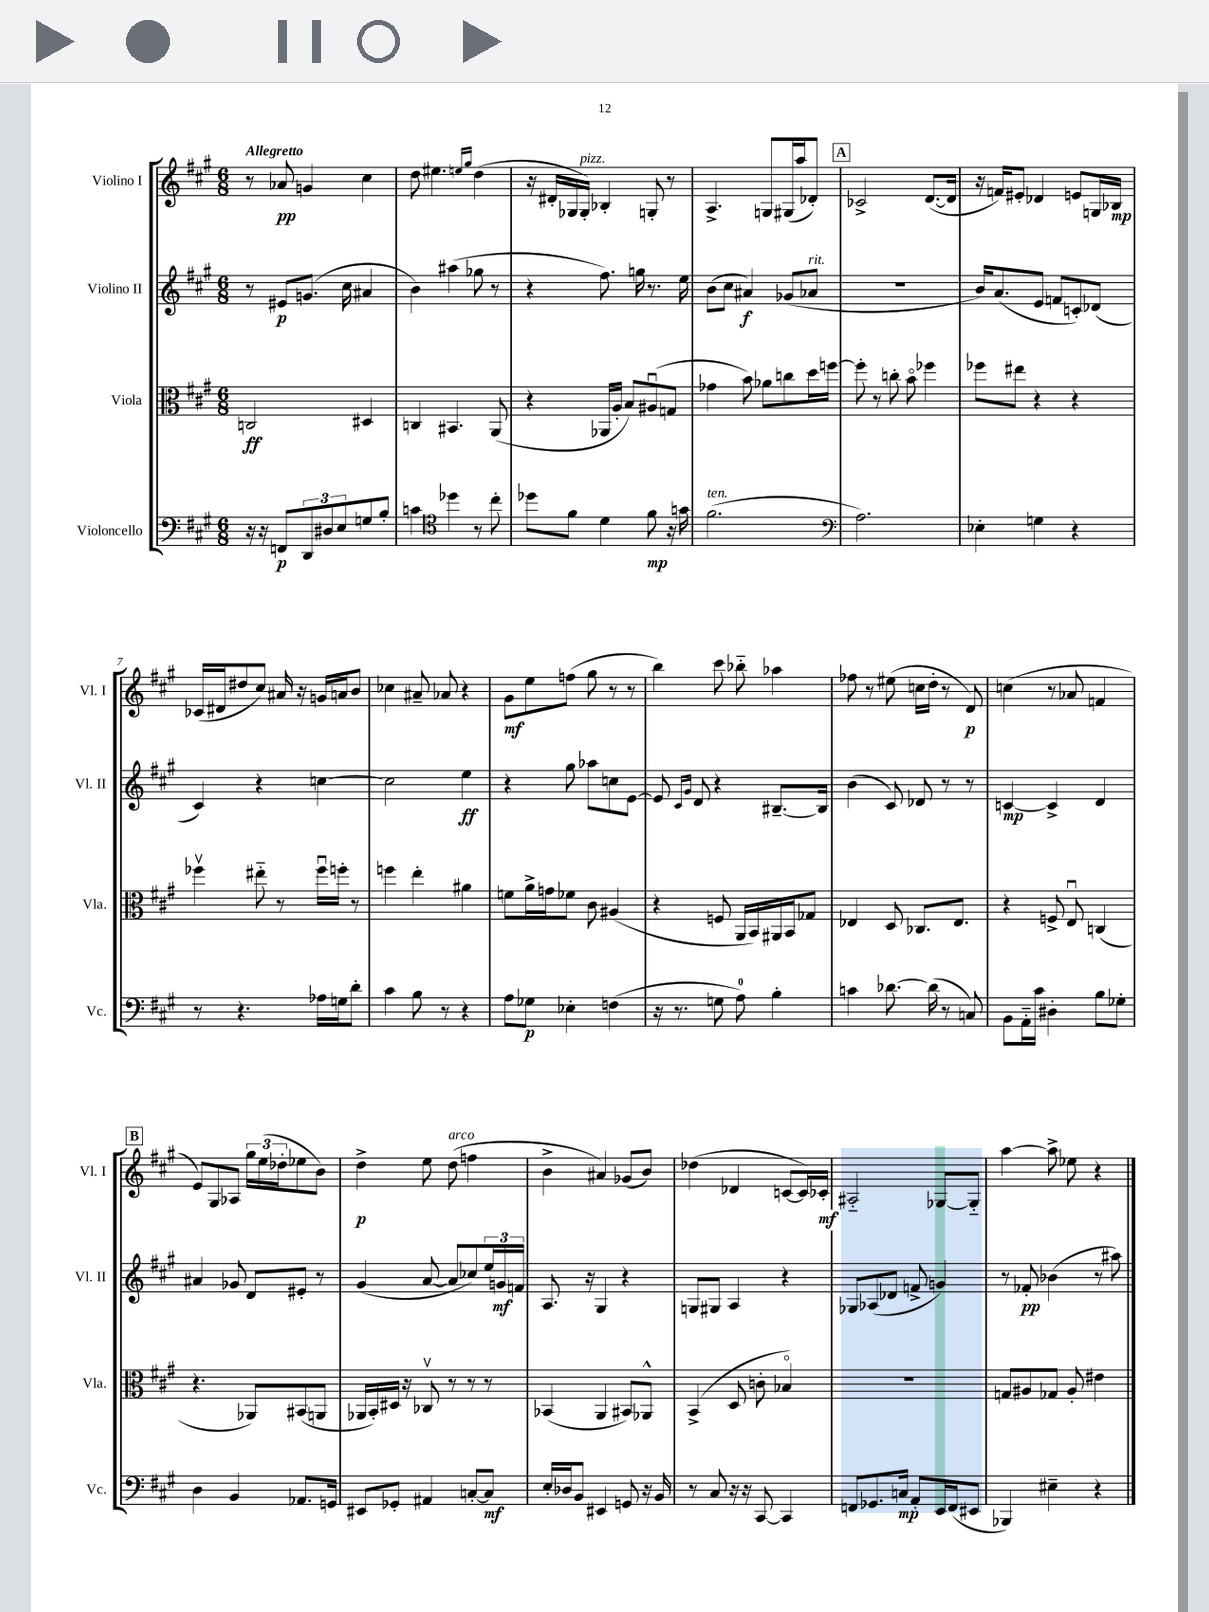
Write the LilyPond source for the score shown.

<<
\new StaffGroup <<
\new Staff = "s0" \with { instrumentName = "Violino I" shortInstrumentName = "Vl. I" } {
    \clef treble \key a \major \numericTimeSignature \time 6/8 \tempo "Allegretto"
    r8 aes'8\pp g'4 cis''4 |
    d''8 eis''4. \grace { e''16 gis''16 } d''4( |
    r16 dis'16-. ges16 ges16-.^\markup { \italic "pizz." }) bes4-. g8-. r8 |
    a4.-> g8 gis16( a''16 des'8-.) |
    \mark \markup { \box "A" } ces'2-> d'8.~( d'16 |
    r16 f'16) eis'8-. des'4 e'8 g16 bes16\mp |
    ces'16( dis'16 dis''8 cis''8) ais'16 r16 g'16 a'16 b'8 |
    ces''4 ais'8-- aes'8 r4 |
    gis'8\mf e''8 f''8( gis''8 r8 r8 |
    b''4) cis'''8 bes''8-_ aes''4 |
    fes''8 r8 eis''8( c''16 d''16-. r8 d'8\p) |
    c''4( r8 aes'8 f'4 |
    \mark \markup { \box "B" } e'8) gis8 aes8 \tuplet 3/2 { gis''16 e''16( des''16-. } ees''8 b'8) |
    d''4->\p e''8 d''8^\markup { \italic "arco" }( f''4 |
    b'4-> ais'4) ges'8( b'8) |
    des''4( des'4 c'8~ c'16) ces'16-.\mf |
    ais2-_ ges8~ ges8-_ |
    a''4~ a''8-> ees''8 r4 \bar "|." |
}
\new Staff = "s1" \with { instrumentName = "Violino II" shortInstrumentName = "Vl. II" } {
    \clef treble \key a \major \numericTimeSignature \time 6/8
    r8 eis'8\p g'8.( cis''16 ais'4 |
    b'4) ais''4( ges''8 r8 |
    r4 fis''8.) g''16 r8. e''16 |
    b'8( cis''8 ais'4\f) ges'8( aes'8^\markup { \italic "rit." } |
    \mark \markup { \box "A" } R2. |
    b'16) a'8.( e'8 f'8 c'8-.) des'8( |
    cis'4) r4 c''4~ |
    c''2 e''4\ff |
    r4 gis''8 aes''8 c''8 e'8~ |
    e'8 \grace { cis'16 gis'16 } d'8 r4 bis8.~-- bis16 |
    b'4( cis'8) des'8 r8 r8 |
    c'4~\mp c'4-> d'4 |
    \mark \markup { \box "B" } ais'4 ges'8 d'8 eis'8-. r8 |
    gis'4( a'8~ a'8 ces''8) \tuplet 3/2 { e''16 g'16\mf f'16 } |
    a8. r16 gis4 r4 |
    g8 gis8 a4 r4 |
    ges8 aes8( des'8 f'8-> g'4) |
    r8 fes'8-.\pp bes'4( r8 ais''8) \bar "|." |
}
\new Staff = "s2" \with { instrumentName = "Viola" shortInstrumentName = "Vla." } {
    \clef alto \key a \major \numericTimeSignature \time 6/8
    c2\ff dis4 |
    c4 bis,4. a,8( |
    r4 aes,16 a16-. b8) ais8\downbow( g8 |
    ges'4 b'8) aes'8 c''8 d''16 f''16~ |
    \mark \markup { \box "A" } f''8-. r8 c''8-. b'8\flageolet fes''4 |
    fes''8 eis''8 r4 r4 |
    fes''4\upbow eis''8-_ r8 fes''16\downbow f''16-. r8 |
    f''4 e''4-. ais'4 |
    f'8 a'16-> g'16 fes'8 cis'8 ais4( |
    r4 f8 a,16 b,16) ais,16 b,16 ges8 |
    ees4 d8 ces8. ees8. |
    r4 f8-> e8\downbow c4( |
    \mark \markup { \box "B" } r4. aes,8) bis,8( a,8 |
    aes,16 b,16-.) dis16 r16 ces8\upbow r8 r8 r8 |
    bes,4( a,4 bis,8) aes,8-^ |
    b,4->( d8 c'8-. bes4\flageolet) |
    R2. |
    g8 ais8 ges8 ais8-. eis'4 \bar "|." |
}
\new Staff = "s3" \with { instrumentName = "Violoncello" shortInstrumentName = "Vc." } {
    \clef bass \key a \major \numericTimeSignature \time 6/8
    r16 r16 f,8\p \tuplet 3/2 { d,8 dis8 e8 } g8 b8-. |
    c'4 \clef tenor des''4 r8 cis''8-. |
    des''8 fis'8 d'4 fis'8\mp r16 g'16 |
    fis'2.^\markup { \italic "ten." }( |
    \mark \markup { \box "A" } \clef bass a2.) |
    ees4-. g4 r4 |
    r8 r4. aes16 g16 d'8-. |
    cis'4 b8 r8 r4 |
    a8 ges8\p ees4-. f4( |
    r16 r8. g8 a8-0) b4-. |
    c'4 des'8.~ des'16( r8 c8) |
    b,8 a,16-_ cis'16 dis4-. b8 ges8-. |
    \mark \markup { \box "B" } d4 b,4 aes,8. g,16 |
    eis,8 ges,8-. ais,4 c8~-. c8\mf |
    e16-. des16 b,8 eis,4 g,8 r16 b,16 |
    r8 cis8 r16 r16 cis,8~ cis,4 |
    f,8 ges,8. c16\mp a,8-. e,16 f,16( eis,8 |
    bes,,4) eis4-- r4 \bar "|." |
}
>>
>>
